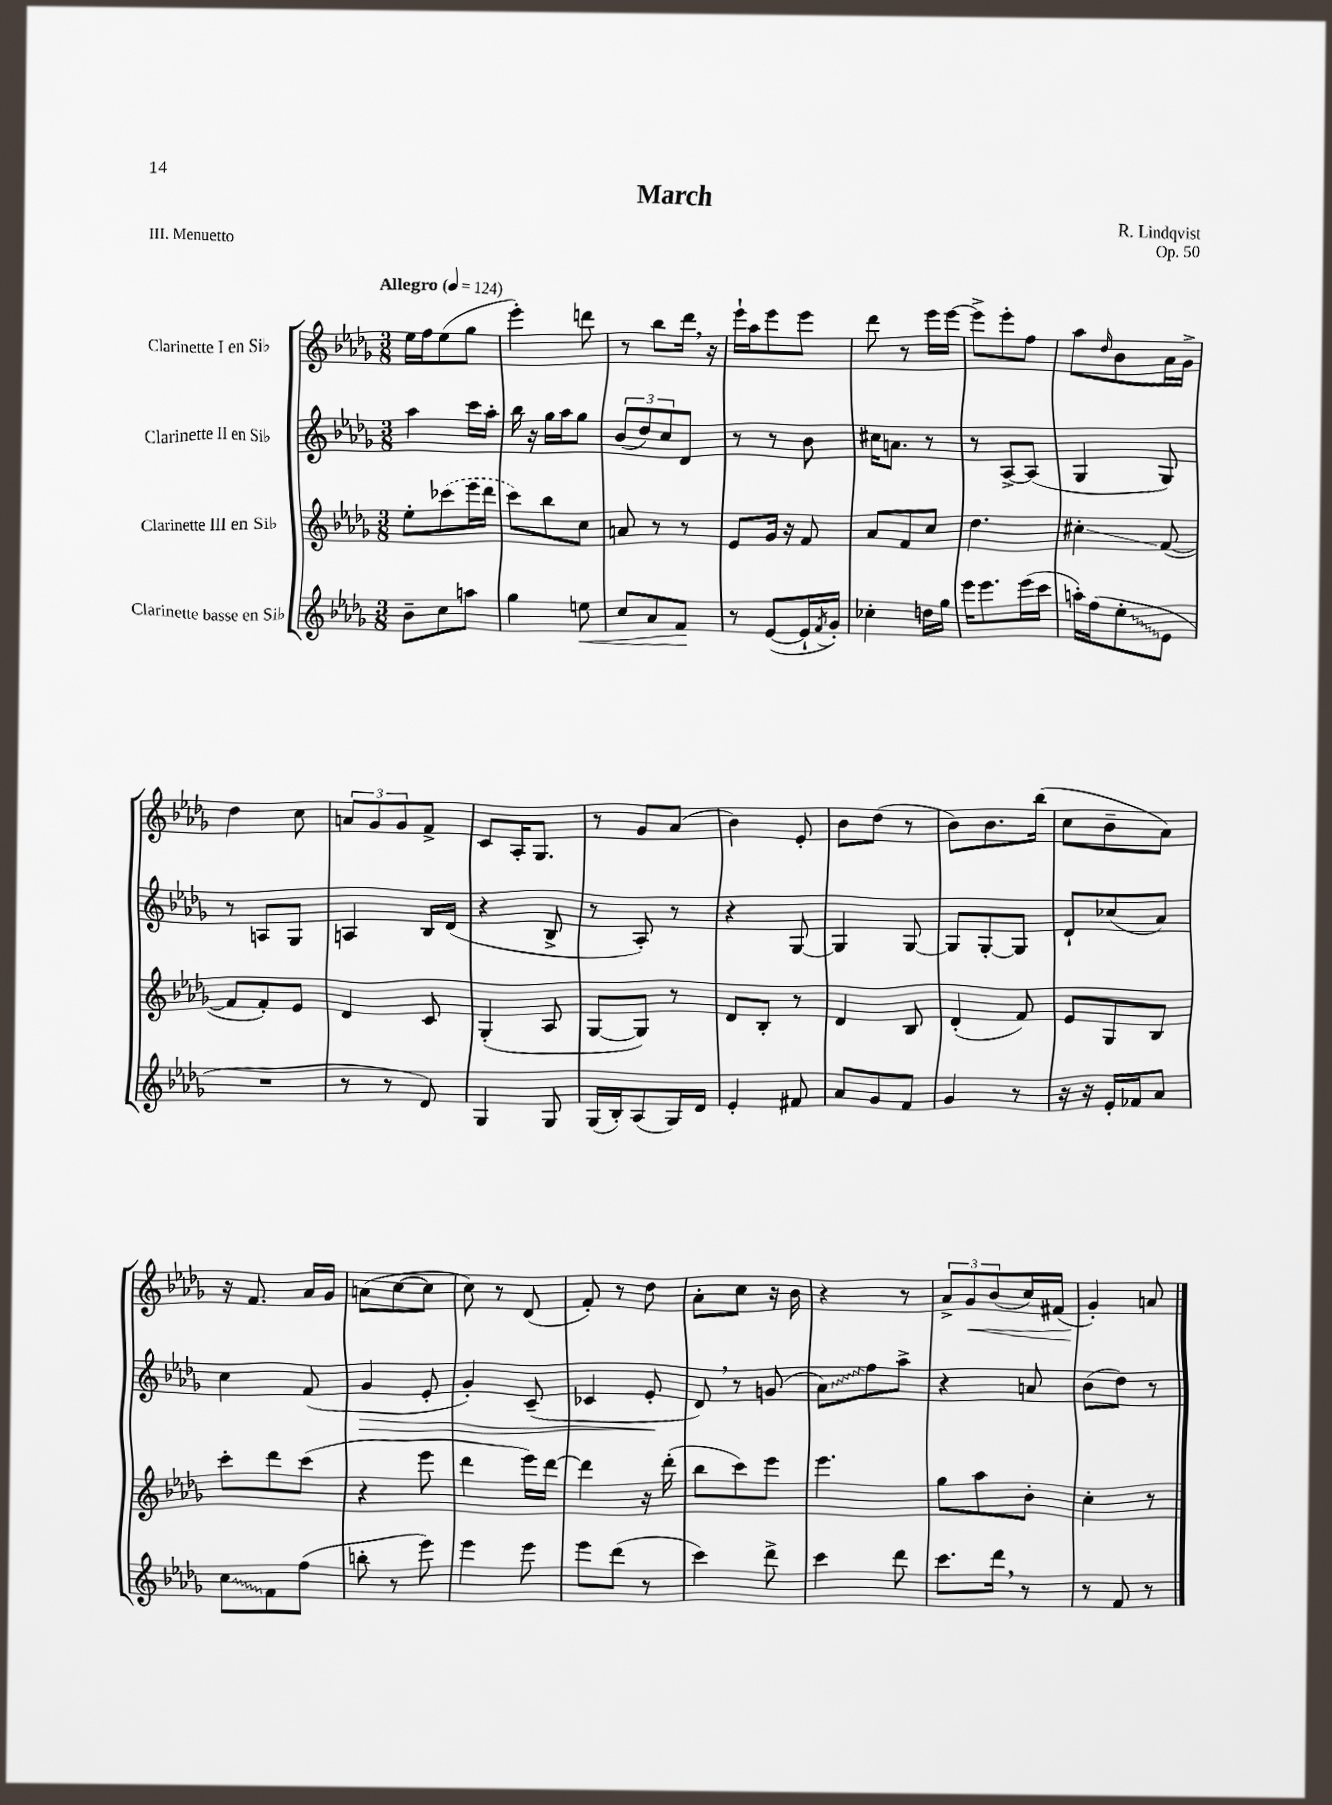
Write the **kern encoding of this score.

**kern	**kern	**kern	**kern
*staff4	*staff3	*staff2	*staff1
*clefG2	*clefG2	*clefG2	*clefG2
*k[b-e-a-d-g-]	*k[b-e-a-d-g-]	*k[b-e-a-d-g-]	*k[b-e-a-d-g-]
*M3/8	*M3/8	*M3/8	*M3/8
*MM124	*MM124	*MM124	*MM124
8b-~	8ee-'	4aa-	16ee-
.	.	.	16ff
8cc	(8ccc-	.	(8ee-
8aa	16eee-	16ccc	8gg-
.	16ddd-	16aa-'	.
=	=	=	=
4gg-	8ccc)	16bb-	4eee-')
.	.	16r	.
.	8bb-	16gg-	.
.	.	16aa-	.
8ee	8cc	8gg-	8ddd
=	=	=	=
8cc	8a	(12b-	8r
.	.	12dd-)	.
8a-	8r	.	8bb-
.	.	12cc	.
8f	8r	8d-	16ddd-
.	.	.	16r
=	=	=	=
8r	8e-	8r	16eee-`
.	.	.	16aa-
([8e-	16g-	8r	8eee-
.	16r	.	.
16e-`]	8f	8b-	8eee-
8qf	.	.	.
16g-')	.	.	.
=	=	=	=
4cc-'	8a-	16cc#	8ddd-
.	.	8.a	.
.	8f	.	8r
16dd	8cc	8r	16eee-
16gg-	.	.	[16eee-
=	=	=	=
16eee-	4.dd-	8r	8eee-^]
8.eee-	.	.	.
.	.	[8A-^	8eee-'
(16eee-	.	(8A-]	8ff
16ccc	.	.	.
=	=	=	=
16aa')	4cc#'	4G-	8aa-
(16ff	.	.	.
.	.	.	16qqdd-
8ee-'	.	.	8b-
8e-	([8f	8G-)	16a-
.	.	.	16g-^
=	=	=	=
4.r	8f]	8r	4dd-
.	8f')	8A	.
.	8e-	8G-	8cc
=	=	=	=
8r	4d-	4A	12a
.	.	.	12g-
8r	.	.	.
.	.	.	12g-
8d-)	8c	16B-	8f^
.	.	(16d-	.
=	=	=	=
4G-	(4G-'	4r	8c
.	.	.	16A-'
.	.	.	8.G-
8G-	8A-	8B-^	.
=	=	=	=
(16G-	[8G-	8r	8r
16B-')	.	.	.
(8A-	8G-])	8A-')	8g-
16G-)	8r	8r	(8a-
16d-	.	.	.
=	=	=	=
4e-'	8d-	4r	4b-)
.	8B-'	.	.
8f#	8r	[8G-	8e-'
=	=	=	=
8a-	4d-	4G-]	8b-
8g-	.	.	(8dd-
8f	8B-	[8G-	8r
=	=	=	=
4g-	(4d-'	8G-]	8b-)
.	.	[8G-'	8.b-
8r	8f)	8G-]	.
.	.	.	(16bb-
=	=	=	=
16r	8e-	8d-`	8cc
16r	.	.	.
16e-'	8G-	(8cc-	8b-~
16f-	.	.	.
8a-	8B-	8a-)	8a-)
=	=	=	=
8cc	8ccc'	4cc	16r
.	.	.	8.f
8f	8ddd-	.	.
(8ff	(8ccc	(8f	16a-
.	.	.	16g-
=	=	=	=
8bb'	4r	4g-	(8a
8r	.	.	[8cc
8eee-)	8eee-	8e-'	8cc]
=	=	=	=
4eee-	4ddd-	4g-')	8cc)
.	.	.	8r
8eee-	16eee-)	(8c~	(8d-
.	[16ddd-	.	.
=	=	=	=
8eee-	4ddd-]	4c-	8f')
(8ddd-	.	.	8r
8r	16r	8e-'	8dd-
.	(16ddd-'	.	.
=	=	=	=
4ccc)	8bb-	8d-)	8a-'
.	8ccc)	8r	8cc
8ddd-^	8eee-	(8g	16r
.	.	.	16b-
=	=	=	=
4ccc	4.eee-	8a-)	4r
.	.	8ff	.
8ddd-	.	8aa-^	8r
=	=	=	=
8.ccc	8gg-	4r	12a-^
.	.	.	12g-
.	8aa-	.	.
.	.	.	(12b-
16ddd-	.	.	.
8r	8b-'	8a	16cc)
.	.	.	(16f#
=	=	=	=
8r	4cc'	(8b-	4g-')
8f	.	8dd-)	.
8r	8r	8r	8a
==	==	==	==
*-	*-	*-	*-
